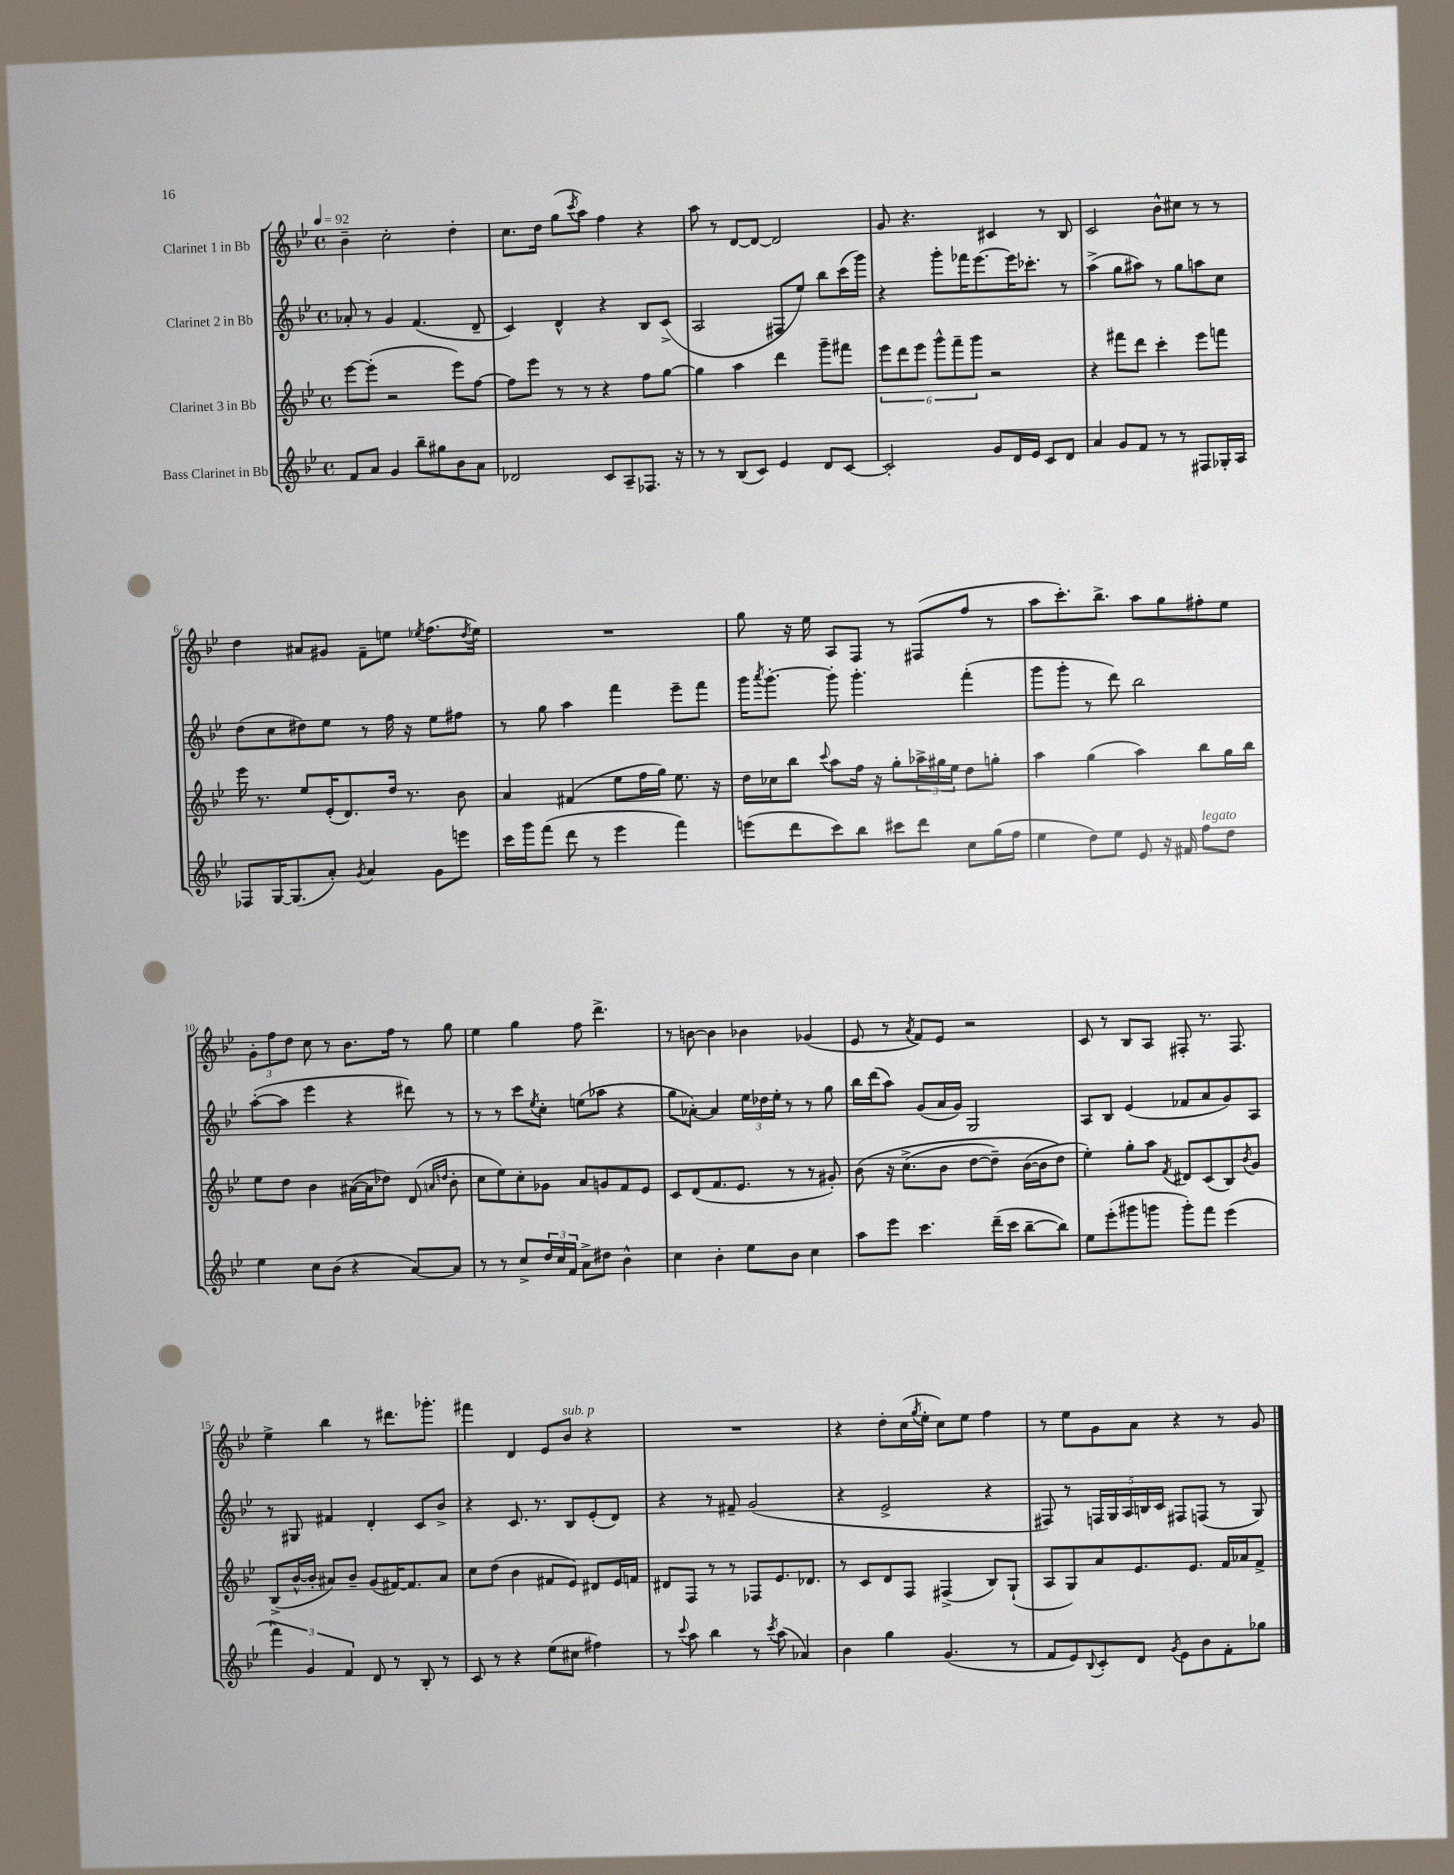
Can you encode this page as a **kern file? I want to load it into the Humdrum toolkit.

**kern	**kern	**kern	**kern
*part4	*part3	*part2	*part1
*staff4	*staff3	*staff2	*staff1
*I"Bass Clarinet in Bb	*I"Clarinet 3 in Bb	*I"Clarinet 2 in Bb	*I"Clarinet 1 in Bb
*clefG2	*clefG2	*clefG2	*clefG2
*k[b-e-]	*k[b-e-]	*k[b-e-]	*k[b-e-]
*M4/4	*M4/4	*M4/4	*M4/4
*met(c)	*met(c)	*met(c)	*met(c)
*MM92	*MM92	*MM92	*MM92
=1	=1	=1	=1
8f/L	[8eee-\L	8a-X'/	4b-~\
8a/J	(8eee-'\J]	8r	.
4g/	2r	4g/	2cc'\
8bb-~\L	.	(4.f/	.
8gg#X\	.	.	.
8b-\	8eee-\L)	.	4dd'\
8a\J	[8ff\J	8d~/	.
=2	=2	=2	=2
2d-X/	8ff\L]	4c/)	8.cc\L
.	8eee-\J	.	.
.	.	.	16dd\Jk
.	8r	4d^^/	(8gg\L
.	.	.	8qccc/
.	8r	.	8aa\J)
8c/L	4r	4r	4ff\
8A~/	.	.	.
8.F-X/J	8ff\L	8B-/L	4r
.	[8gg\J	(8c^/J	.
16r	.	.	.
=3	=3	=3	=3
8r	4gg\]	2A/	8aa\
8r	.	.	8r
(8B-/L	4aa\	.	[8d/L
8c/J)	.	.	8d/J_
4e-/	4ddd\	8F#X/L	2d/]
.	.	8ee-/J)	.
8d/L	8ggg~\L	8bb-\L	.
[8c/J	8fff#X\J	(16ccc\L	.
.	.	16ggg\JJ)	.
=4	=4	=4	=4
2c'/]	12eee-\L	4r	8g/
.	12ddd\	.	.
.	.	.	4.r
.	12eee-\J	.	.
.	12ggg^^\L	8ggg'\L	.
.	12fff~\	.	.
.	.	16fff-X\K	.
.	12ggg\J	.	.
.	.	[8.eee-\	.
8g/L	2r	.	4c#X/
16d/L	.	16eee-\K]	.
16e-/JJ	.	8.ccc-X'\J	.
8c/L	.	.	8r
8d/J	.	8r	8B-/
=5	=5	=5	=5
4a/	4r	(4aa^\	2c/
8g/L	8fff#X\L	8gg\L	.
8f/J	8ddd\J	8aa#X\J)	.
8r	4ccc'\	8r	8b-^^\L
8r	.	8gg\L	8cc#X\J
8F#X/L	8eee-\L	8aan\	8r
16G-X'/L	8fffn\J	8cc\J	8r
16A/JJ	.	.	.
!!LO:LB:g=z
=6	=6	=6	=6
8F-X/L	16eee-\	(8dd\L	4dd\
.	8.r	.	.
[16G/K	.	8cc\	.
(8.G/]	.	.	.
.	8ee-/L	8dd#X\)	8a#X/L
8a'/J)	(16e-'/K	8ee-\J	8g#X/J
.	8.d/)	.	.
8qg/	.	.	.
4a/	.	8r	8f~\L
.	16dd/Jk	16ff\	8een\J
.	8.r	16r	.
.	.	.	8qee-X/
8g\L	.	8ee-\L	(8.ff\L
8eeen\J	8b-\	8ff#X\J	.
.	.	.	8qdd/
.	.	.	16ee-\Jk)
=7	=7	=7	=7
16ccc\LL	4a/	8r	1r
16ggg\J	.	.	.
(8fff\J	.	8gg\	.
8ddd\	(4f#X/	4aa\	.
8r	.	.	.
4eee-\	8ee-\L	4fff\	.
.	16ff\L	.	.
.	16gg\JJ)	.	.
4fff\)	8.ee-\	8eee-~\L	.
.	.	8fff\J	.
.	16r	.	.
=8	=8	=8	=8
(8eeen\L	16dd\LL	16ggg\KL	8gg\
.	.	8qaaa/	.
.	16cc-X\J	[8.ggg'\J	.
8ddd\	8bb-\J	.	16r
.	.	.	16ee-\
.	8qqccc/	.	.
8ccc\)	8aa\L	8ggg'\]	8A/L
8bb-\J	16ff\Jk	4.ggg'\	8F/J
.	16r	.	.
8ccc#X\L	8gg'\L	.	8r
8ddd\J	24aa-X^\L	.	(8F#X/L
.	24gg#X\	.	.
.	24ee-\JJ	.	.
8cc\L	8dd\L	(4fff'\	8ff/J
(16gg\L	8ggn'\J	.	8r
16ff\JJ	.	.	.
=9	=9	=9	=9
4ee-\	4aa\	8ggg\L	8aa\L
.	.	8ggg'\J	8.ccc'\)
8dd\L)	(4gg\	8r	.
.	.	.	8.bb-^\J
8ee-\J	.	8ddd\)	.
8e-/	4aa\)	2bb-\	8aa\L
16r	.	.	8gg\
16f#X/	.	.	.
!LO:TX:a:i:t=legato	!	!	!
8ff\L	8bb-\L	.	8ff#X'\
8dd\J	16gg\L	.	8ee-\J
.	16bb-\JJ	.	.
!!LO:LB:g=z
=10	=10	=10	=10
4ee-\	8ee-\L	([8aa'\L	12g'\L
.	.	.	12ff\
.	8dd\J	8aa\J]	.
.	.	.	12dd\J
8cc\L	4b-\	4eee-\	8cc\
(8b-\J	.	.	8r
4r	([16a#X\LL	4r	8.b-\L
.	16a#\J]	.	.
.	8dd-X\J)	.	.
.	.	.	16ff\Jk
[8a/L)	(8d/	8ddd#X\)	8r
.	16qqan/LL	.	.
.	16qqddn/JJ	.	.
8a/J]	8b-'\	8r	8gg\
=11	=11	=11	=11
8r	8cc\L	8r	4ee-\
8r	8ee-\)	8r	.
8cc^/L	8cc'\	8ccc\L	4gg\
.	.	8qee-/	.
24dd/L	8g-X\J	8cc'\J	.
24cc/	.	.	.
24f/JJ	.	.	.
8a^\L	8a/L	(8een\L	8ff\
8dd#X\J	8gn/	8aa-X\J	4.ddd^\
4b-^^\	8f/	4r	.
.	8e-/J	.	.
=12	=12	=12	=12
4cc\	8c/L	8gg\L	8r
.	(8d/	[8a-X'\J)	[8bn\
4b-'\	8.f/	4a-/]	4b\]
.	8.e-/J	.	.
8ee-\L	.	24ee-\LL	4b-X\
.	.	24dd-X\	.
.	.	24ee-'\JJ	.
8b-\J	8r	8r	.
4cc\	8r	8r	(4g-X/
.	8g#X'/)	8gg\	.
=13	=13	=13	=13
8aa\L	(8b-\	16bb-\LL	8e-/
.	.	(16ddd\J	.
8eee-\J	16r	8aa\J)	8r
.	(8.cc^\L	.	.
.	.	.	8qa/
4.ccc\	.	(8g/L	8f/L)
.	8b-\J	16a/L	8e-/J
.	.	16g/JJ)	.
.	[8dd\L	2G/	2r
(16ddd~\LL	8dd~\J])	.	.
16ccc\JJ	.	.	.
[8bb-~\L	([16b-\LL	.	.
.	16b-\J]	.	.
8bb-\J])	8dd\J)	.	.
=14	=14	=14	=14
8ee-\L	4ee-'\)	8A/L	8c/
(8eee-'\	.	8B-/J	8r
8ggg#X\	8gg'\L	(4e-/	8B-/L
8gggn\J	8aa\J	.	8A/J
.	8qf/	.	.
8ggg'\L)	8d#X/L	8f-X/L	8F#X'/
8fff\J	(8c/	8a/	8.r
(4eee-\	8B-/)	8g/)	.
.	.	.	8.F#/
.	8qb-/	.	.
.	8g/J	8A/J	.
!!LO:LB:g=z
=15	=15	=15	=15
6fff\)	(8B-^/L	8r	4ee-^\
.	[16b-^^/L	8G#X/	.
6g/	.	.	.
.	16b-'/JJ]	.	.
.	8a#X/L)	4f#X/	4bb-\
6f/	.	.	.
.	8b-~/J	.	.
8d/	(8g/L	4d'/	8r
8r	[16f#X/K)	.	8.ddd#X\L
.	8.f#/]	.	.
8B-'/	.	8c/L	.
.	.	.	8.ggg-X'\J
8r	8a#/J	8b-^/J	.
=16	=16	=16	=16
8c/	8cc\L	4r	4fff#X\
8r	(8dd\J	.	.
4r	4b-\	8.c/	4d/
.	.	8.r	.
(8ee-\L	8f#X/L	.	8e-/L
!	!	!	!LO:TX:a:i:t=sub. p
8cc#X\J	8e-/J)	8B-/L	8b-/J
4ff#X\)	8d#X/L	(8e-'/	4r
.	16e-/L	8d/J)	.
.	16fn/JJ	.	.
=17	=17	=17	=17
8r	8d#X/L	4r	1r
8qqccc/	.	.	.
8aa\	8F/J	.	.
4bb-\	8r	8r	.
.	8r	8f#X~/	.
8r	8F-X/L	(2g/	.
8qccc/	.	.	.
(8aa\	8.e-/	.	.
4a-X/)	.	.	.
.	8.d-X/J	.	.
=18	=18	=18	=18
4b-\	8r	4r	4r
.	8c/L	.	.
4gg\	8d/	2e-^/	8dd'\L
.	8F/J	.	(16cc\L
.	.	.	8qgg/
.	.	.	16ee-'\JJ
(4.g/	(4F#X^/	.	8cc\L)
.	.	.	8ee-\J
.	8B-/L)	4r	4ff\
8r	(8G`/J	.	.
=19	=19	=19	=19
8f/L	8A/L	8F#X/)	8r
8e-/)	8G/)	8r	8ee-\L
8qqB-/	.	.	.
8c'/	8a/	20Fn/LL	8g\
.	.	20G/	.
.	.	20A/	.
8d/J	8.e-/	.	8a\J
.	.	20Bn/	.
.	.	20c/JJ	.
8qg/	.	.	.
8e-\L	.	8F#X/L	4r
.	8.e-/J	.	.
8b-\	.	(8Fn/J	.
8f'\	16f/LL	8r	8r
.	16a-X/J	.	.
8gg-X\J	8f^/J	8G/)	8g/
==	==	==	==
*-	*-	*-	*-
